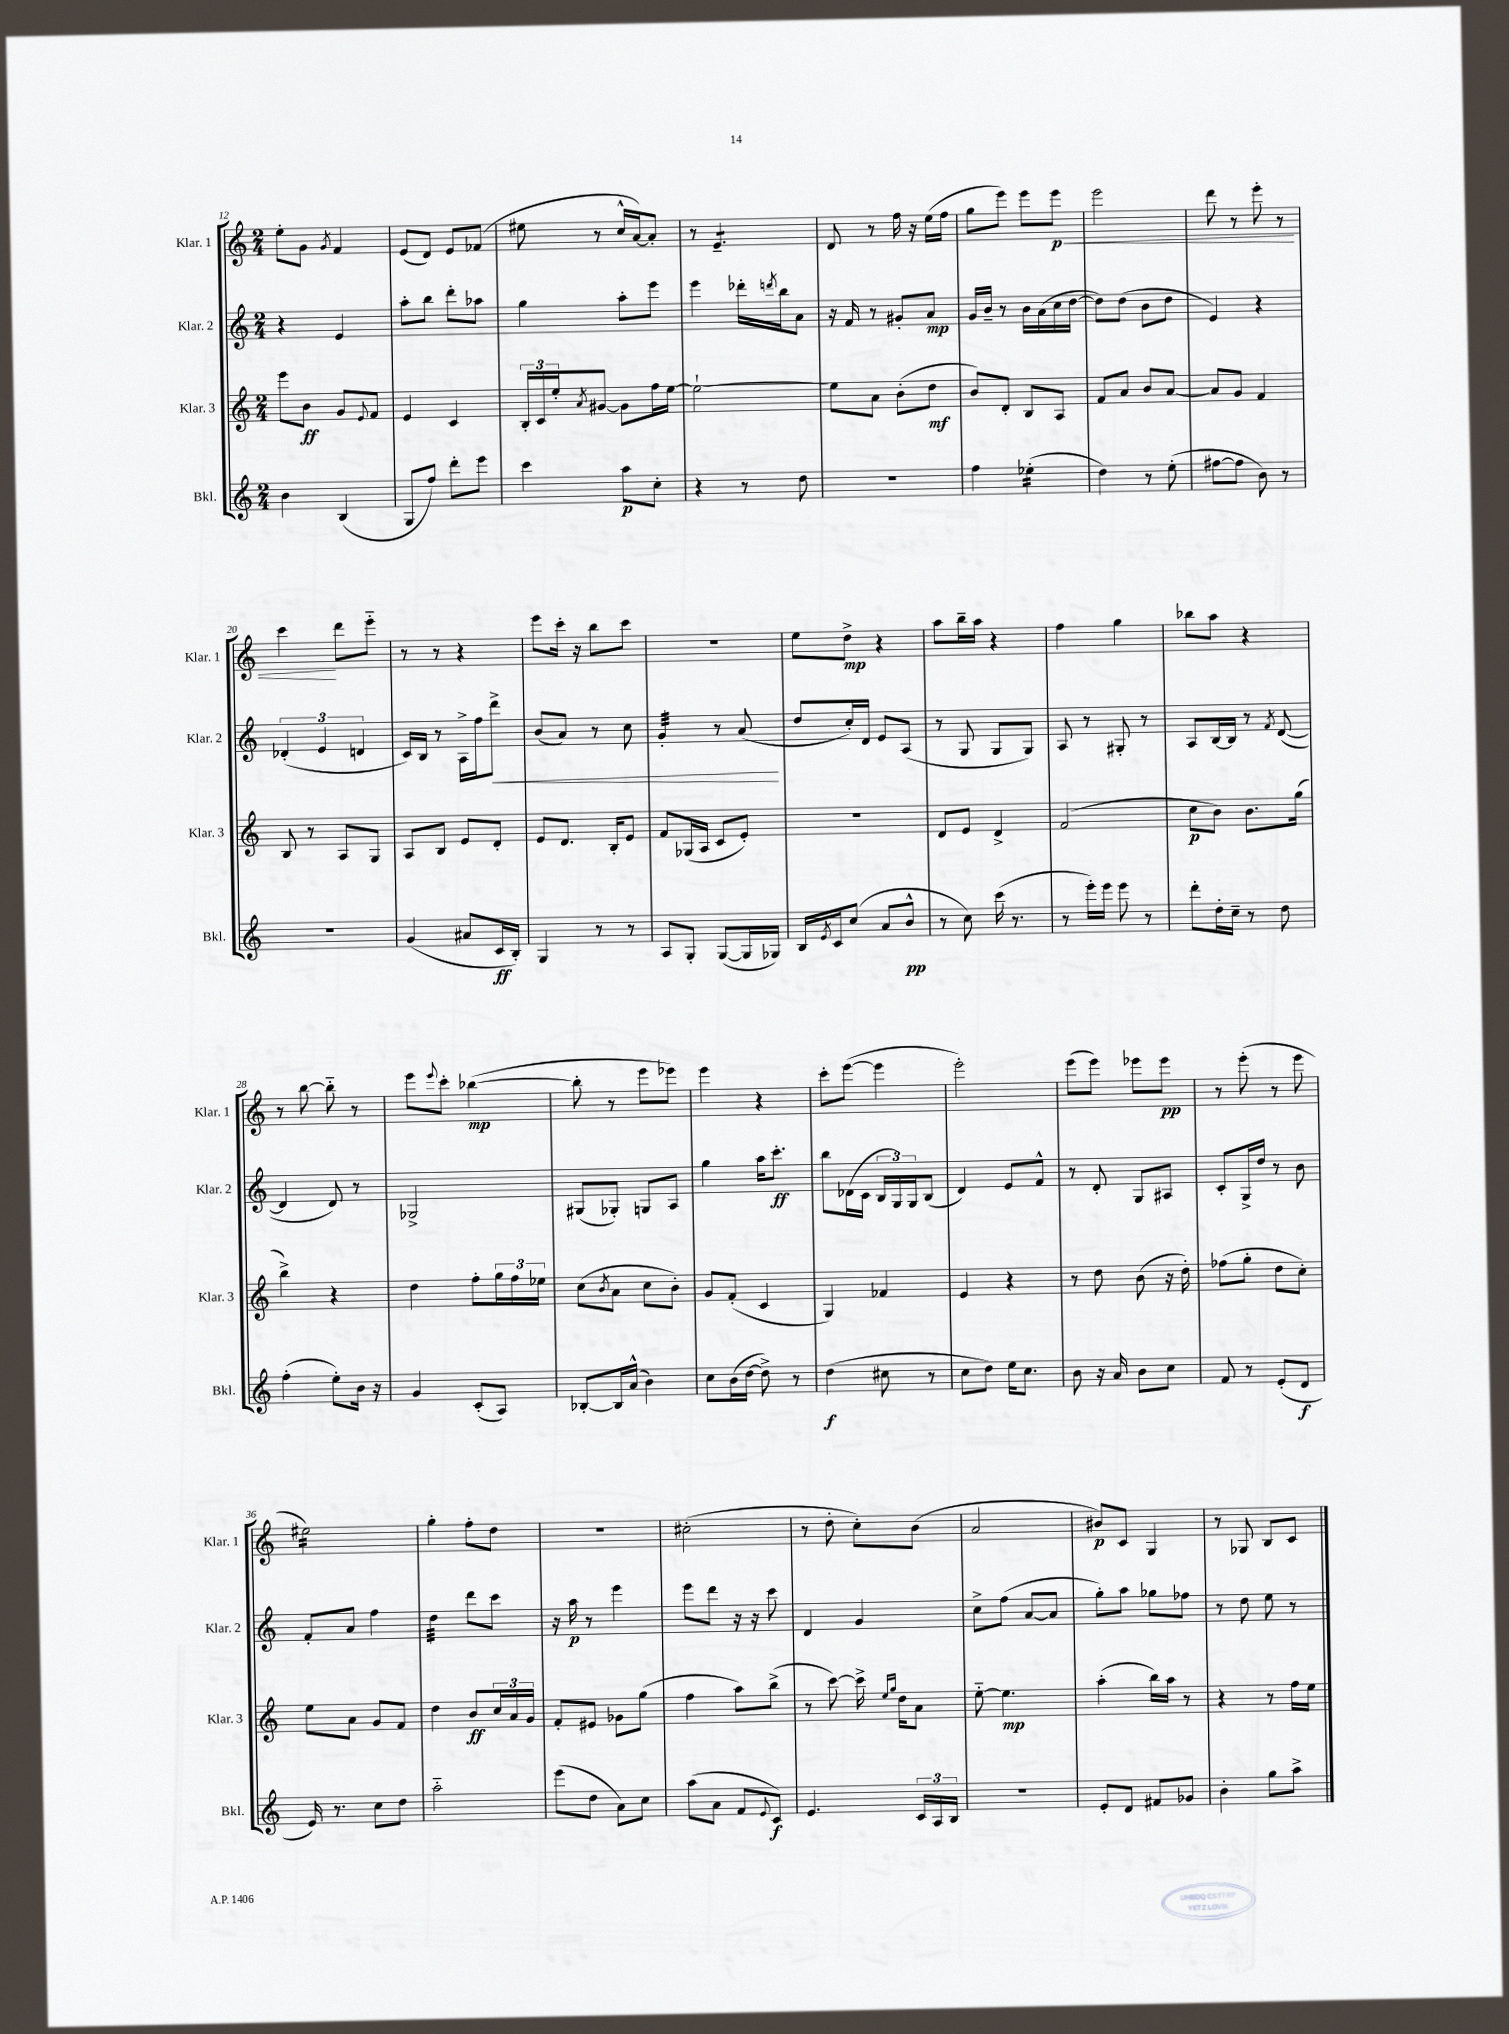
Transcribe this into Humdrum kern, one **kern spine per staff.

**kern	**kern	**kern	**kern
*staff4	*staff3	*staff2	*staff1
*clefG2	*clefG2	*clefG2	*clefG2
*k[]	*k[]	*k[]	*k[]
*M2/4	*M2/4	*M2/4	*M2/4
4b	8eee	4r	8ee'
.	8b	.	8g
.	.	.	8qg
(4B	8g	4e	4f
.	8qqe	.	.
.	8f	.	.
=	=	=	=
8G	4e	8aa'	(8e
8ff)	.	8bb	8d)
8ddd'	4c	8ddd'	8e
8eee	.	8aa-	(8f-
=	=	=	=
4ccc	24B'	4gg	8ee#
.	24c	.	.
.	24ee'	.	.
.	8qa	.	.
.	[8g#	.	8r
8aa	8g#]	8aa'	16cc^^
.	.	.	[16a)
8cc'	16ff	8eee	8a']
.	[16ee	.	.
=	=	=	=
4r	2ee`_	4eee	8r
.	.	.	4.e~
8r	.	16ddd-'	.
.	.	8qddd	.
.	.	16bb	.
8dd	.	8a	.
=	=	=	=
2r	8ee]	16r	8d
.	.	16f	.
.	8a	8r	8r
.	(8b'	8g#'	16ff
.	.	.	16r
.	8dd	8a	(16ee
.	.	.	16ff
=	=	=	=
4ff	8b)	16g	8gg
.	.	16b~	.
.	8d'	8r	8eee)
(4ee-'	8B	16b	8eee
.	.	(16a	.
.	8A	16cc	8eee
.	.	[16dd	.
=	=	=	=
4dd)	8f	8dd])	2eee
.	8a	(8dd	.
8r	8b	8b	.
(8ee'	[8a	8dd	.
=	=	=	=
[8ff#	8a]	4e)	8ddd
8ff#]	8g	.	8r
8b)	4f	4r	8eee'
8r	.	.	8r
=	=	=	=
2r	8B	(6d-'	4ccc
.	8r	.	.
.	.	6e	.
.	8A	.	8ddd
.	.	6d	.
.	8G	.	8eee'~
=	=	=	=
(4g	8A	16c)	8r
.	.	16B	.
.	8B	8r	8r
8a#	8e	16A^	4r
.	.	16ff	.
16c	8d'	8ddd^	.
16B')	.	.	.
=	=	=	=
4G	8e	(8b	8eee
.	8.d	8a)	16ccc'
.	.	.	16r
8r	.	8r	8bb
.	16B'	.	.
8r	8e	8cc	8ccc
=	=	=	=
8A	8f	4g'	2r
8G'	(16G-	.	.
.	16A	.	.
([8G	8c	8r	.
16G]	8e')	(8a	.
16G-)	.	.	.
=	=	=	=
16B	2r	8dd	8ee
8qe	.	.	.
16c	.	.	.
(8cc	.	16cc')	8dd^
.	.	16d	.
8a	.	8e	4r
8b^^	.	(8A	.
=	=	=	=
8r	8d	8r	8aa
8cc)	8e	8G	16bb~
.	.	.	16aa
(16ccc	4d^	8G	4r
8.r	.	.	.
.	.	8G)	.
=	=	=	=
8r	(2f	8A	4ff
16eee')	.	8r	.
16eee	.	.	.
8eee	.	8G#'	4gg
8r	.	8r	.
=	=	=	=
8ddd'	8cc	8A	8bb-
16dd'	8b)	[16B	8aa
16cc~	.	16B]	.
8r	8.b	8r	4r
.	.	8qf	.
8dd	.	([8d	.
.	(16gg	.	.
=	=	=	=
(4ff'	4bb^)	4d]	8r
.	.	.	[8bb
8ee')	4r	8d)	8bb'~]
16b	.	8r	8r
16r	.	.	.
=	=	=	=
4g	4dd	2G-^	8eee
.	.	.	8qqeee
.	.	.	8ccc'
(8c'	8ff'	.	([4bb-
8A)	24gg	.	.
.	24ff	.	.
.	24ee-	.	.
=	=	=	=
[8B-'	(8cc	(8G#	8bb-']
.	8qb	.	.
16B-]	8a	8G-')	8r
(16a^^	.	.	.
4b)	8cc	8G	8eee
.	8b')	8A	8eee-)
=	=	=	=
8cc	8g	4gg	4eee
(16b	(8f'	.	.
[16dd	.	.	.
8dd^])	4c	16aa	4r
.	.	8.ccc'	.
8r	.	.	.
=	=	=	=
(4dd	4G)	8bb	8ccc'
.	.	(16d-	([8eee
.	.	16c	.
8cc#	4f-	24B	4eee]
.	.	24G)	.
.	.	24G	.
8r	.	(8B	.
=	=	=	=
8cc	4e	4d)	2eee')
8dd)	.	.	.
16ee	4r	8e	.
8.cc	.	.	.
.	.	8f^^	.
=	=	=	=
8b	8r	8r	(8eee
16r	8dd	8d'	8eee)
16a	.	.	.
8b	(8b	8G	8eee-
8cc	16r	8A#	8eee-
.	16dd')	.	.
=	=	=	=
8f	(8ff-	8c'	8r
8r	8gg'	16G^	(8eee'
.	.	16dd	.
(8e'	8dd	8r	8r
8d	8cc')	8b	8eee
=	=	=	=
16e)	8ee	8f'	2ee#)
8.r	.	.	.
.	8a	8a	.
8cc	8g	4ff	.
8dd	8f	.	.
=	=	=	=
2aa'~	4dd	4dd	4gg'
.	8b	8ddd	8ff'
.	24cc	8ccc	8dd
.	24a	.	.
.	24g	.	.
=	=	=	=
(8eee	8f'	16r	2r
.	.	16aa	.
8dd	8e#	8r	.
8a)	8g-	4eee	.
8cc	(8gg	.	.
=	=	=	=
(8aa	4ff	8eee	(2cc#'
8a	.	8ddd	.
8f	8aa)	16r	.
.	.	16r	.
8qqe	.	.	.
8c)	(8bb^	8ccc	.
=	=	=	=
4.e	8r	4d	8r
.	[8ccc)	.	8dd'
.	16ccc^]	4g	8cc')
.	16qqee	.	.
.	16qqgg	.	.
.	16dd	.	.
24c	8a	.	(8b
24A	.	.	.
24B	.	.	.
=	=	=	=
2r	[8ee'~	8cc^	2a
.	4.ee]	(8ff	.
.	.	[8a	.
.	.	8a]	.
=	=	=	=
8e'	(4aa'	8gg')	8b#)
8d	.	8aa	8c
8f#	16bb)	8gg-	4G
.	16aa	.	.
8g-	8r	8ff-	.
=	=	=	=
4b'	4r	8r	8r
.	.	8dd	8G-
8gg	8r	8ee	8B
8aa^	16ff	8r	8c
.	16ee	.	.
==	==	==	==
*-	*-	*-	*-
